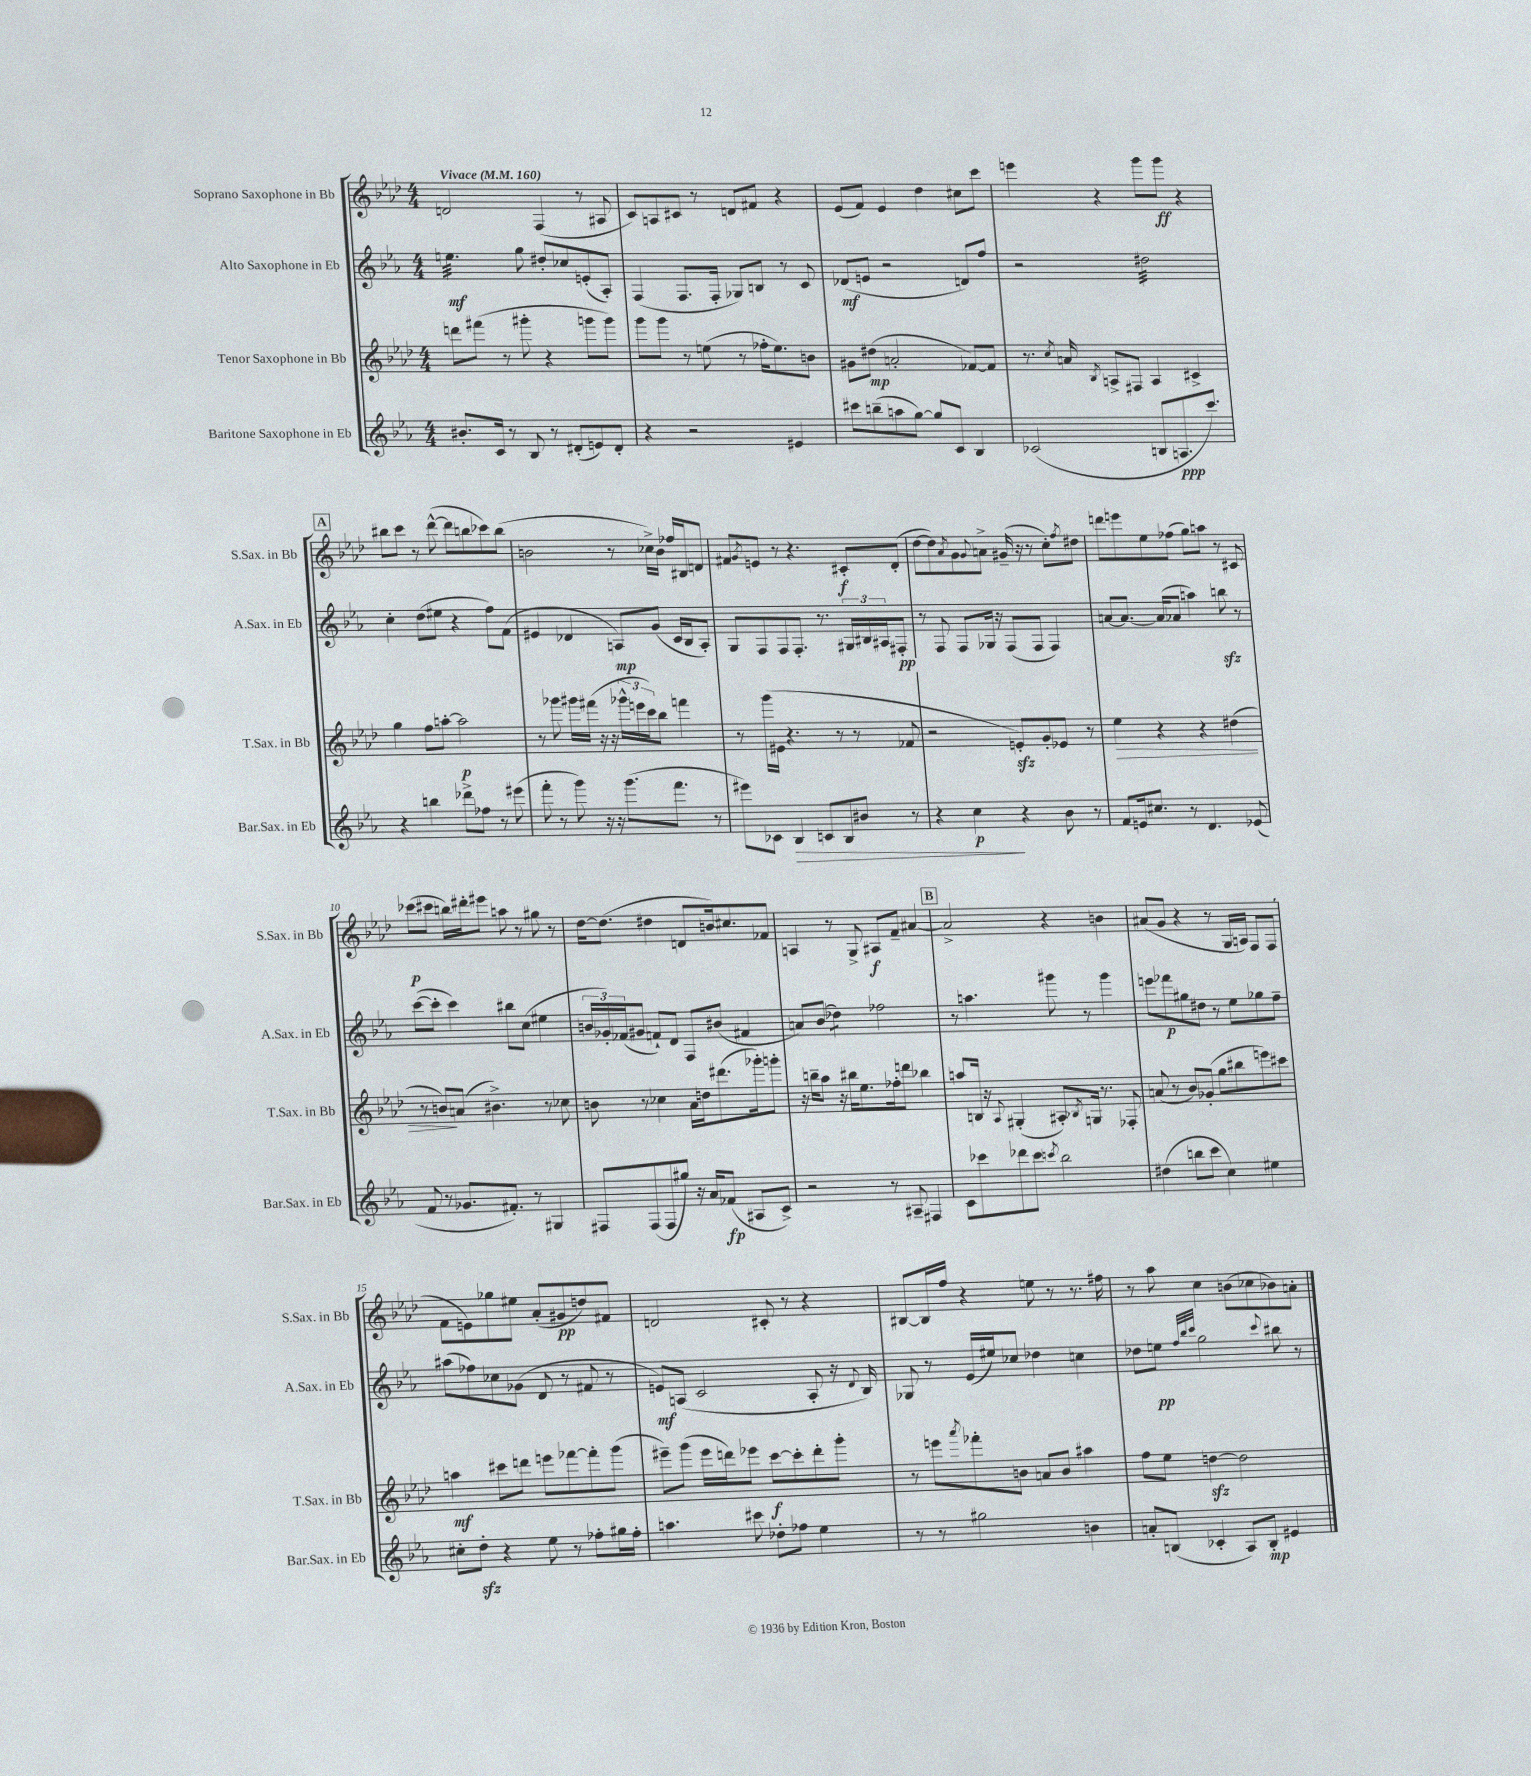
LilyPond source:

<<
\new StaffGroup <<
\new Staff = "s0" \with { instrumentName = "Soprano Saxophone in Bb" shortInstrumentName = "S.Sax. in Bb" } {
    \clef treble \key aes \major \numericTimeSignature \time 4/4 \tempo "Vivace" 4 = 160
    d'2 f4( r8 ais8 |
    c'8) a8 cis'8 r8 d'8 fis'8 r4 |
    ees'8( f'8) ees'4 des''4 cis''8 c'''8 |
    e'''4 r4 g'''8 g'''8\ff r4 |
    \mark \markup { \box "A" } bis''8 c'''8 r8 des'''8~-^( des'''8 b''8 ces'''8) b''8( |
    b'2 r8 ces''16->) b'16 fes''16 bis16 d'8 |
    fis'8 \acciaccatura { g'8 } e'8 r8 r4. cis'8-.\f des'8-.( |
    des''8~ des''8) \acciaccatura { aes'8 } g'8 \appoggiatura { g'8 } a'8-> gis'16--( r16 r8 c''8-.) \acciaccatura { f''8 } dis''8 |
    d'''8 e'''8 ees''8 fes''8( g''8) a''8 r8 cis'8 |
    ces'''8\p( cis'''8 b''16) dis'''16-. eis'''8 a''8 r8 gis''8 r8 |
    des''16~ des''8.( dis''4 d'8 b'16) cis''8. fes'8 |
    a4 r8 g8-> ais8\f f'8-- ais'4~ |
    \mark \markup { \box "B" } ais'2-> r4 b'4 |
    ais'8( g'8 r4 r8 g16 a16) f8 f8( |
    f'8 e'8) ges''8 eis''8 aes'8-.( gis'8\pp d''8) fis'8 |
    d'2 cis'8-. r8 r4 |
    bis8~ bis16 f''16 r4 e''8 r8 r8. fis''16 |
    r8 aes''8 c''4 b'8( ces''8 bes'8) a'8-. \bar "|." |
}
\new Staff = "s1" \with { instrumentName = "Alto Saxophone in Eb" shortInstrumentName = "A.Sax. in Eb" } {
    \clef treble \key ees \major \numericTimeSignature \time 4/4
    e''4.:32\mf g''8 dis''8-. ces''8 e'8-.( aes8-.) |
    f4( f8. f16-. ges8) b8 r8 c'8 |
    des'8\mf( e'8 r2 d'8) f''8 |
    r2 dis''2:32 |
    \mark \markup { \box "A" } c''4-. d''8( eis''8 r4 f''8) f'8( |
    eis'4 des'4 a8\mp) g'8( c'16 bes16 a8-.) |
    g8 f8 f8 f8.-. r8. \tuplet 3/2 { gis16 bis16 ais16 } fis8-.\pp |
    r8 f8 f8 ges16 r16 f8( f8 f4) |
    a'8~ a'8.~ a'16( aes'8 a''4) b''8\sfz r8 |
    c'''8~( c'''8-. c'''4) bis''8 c''8( eis''4 |
    \tuplet 3/2 { b'16 ges'16-.) fes'16( } gis'8 f'8-!) d'8 f8 bis'8( fis'4 |
    a'8) bes'8( des''4:8) fes''2 |
    \mark \markup { \box "B" } r8 a''4. gis'''8 r8 gis'''4 |
    e'''8 fes'''8\p gis''8 dis''8 r8 ees''8 ges''8 f''8-- |
    ais''8( fes''8) ces''8 ges'8( d'8 r8 fis'8 r8 |
    e'8\mf) a8( c'2 a8-. r16 \appoggiatura { d'8 } bes16) |
    ges8 r8 ees'16( eis''16) ces''8 des''4 c''4 |
    des''8 e''8\pp \grace { f''32 bes''32 c'''32 } g''2 \appoggiatura { c'''8 } bis''8 r8 \bar "|." |
}
\new Staff = "s2" \with { instrumentName = "Tenor Saxophone in Bb" shortInstrumentName = "T.Sax. in Bb" } {
    \clef treble \key aes \major \numericTimeSignature \time 4/4
    d'''8 fis'''8( r8 gis'''8-. r4 g'''8 g'''8) |
    g'''8 g'''8 r8 e''8( r8 fes''16-. e''8.) b'8 |
    gis'8 dis''8\mp( a'2-. fes'8~) fes'8 |
    r8. \acciaccatura { c''8 } a'16 \acciaccatura { bes8 } a8-> fis8 a4 cis'4-> |
    \mark \markup { \box "A" } g''4 f''8 a''8~-. a''2\p |
    r8 ges'''8 gis'''16 fis'''16( r16 r16 \tuplet 3/2 { ges'''16-^ e'''16 c'''16) } bes''8 f'''4 |
    r8 g'''16( eis'16 r4. r8 r8 fes'8 |
    r2 e'8-.\sfz) g'8-. ees'8 r8 |
    ees''4\> r4 r4 dis''4( |
    r8 b'8\!) a'8( bis'4.->) r8 ces''8 |
    b'8 r8 ces''4 aes'16 d''16 dis'''8.( ges'''16-.) g'''8-. |
    r16 b''16-- aes''8 r16 bis''16 ees''8. fes''16-. d'''8 bes''4 |
    \mark \markup { \box "B" } a''8 b16 r16 \appoggiatura { aes8 } gis4-.( ais8-.) \acciaccatura { bes8 } g16 r8. fes8-. |
    a'8( r8 bes'8) ges'8-.( g''8 bis''8 e'''8) cis'''8 |
    a''4\mf cis'''8 d'''8 e'''8 fes'''8~ fes'''8-. g'''8( |
    eis'''8--) g'''8( eis'''16 d'''16) ees'''8 c'''8~\f c'''8-. d'''8-. g'''8-. |
    r8 e'''8 \acciaccatura { aes'''8 } fes'''8-. b'8 a'8 b'8 ais''4 |
    f''8 ees''8 d''4~\sfz d''2 \bar "|." |
}
\new Staff = "s3" \with { instrumentName = "Baritone Saxophone in Eb" shortInstrumentName = "Bar.Sax. in Eb" } {
    \clef treble \key ees \major \numericTimeSignature \time 4/4
    bis'8.-. c'16 r8 bes8 r8 dis'8-.( e'8) dis'8-. |
    r4 r2 eis'4 |
    cis'''8 b''8--( a''8 g''8~) g''8 c'8 bes4 |
    ces'2( b8 a8.\ppp c'''8.) |
    \mark \markup { \box "A" } r4 b''4 des'''8-> fes''8 r8 eis'''8( |
    f'''8-. r8 g'''8) r16 r16 g'''8.( f'''8. r8 |
    eis'''8) ces'8 bes4\> c'8 bes8 bis'8 r8 |
    r4 c''4\p\! r4 bes'8 r8 |
    f'8 e'16 cis''8. r8 d'4. ees'8( |
    f'8 r8 ges'8. fis'8.-.) r8 gis4 |
    fis8 fis8( fis8 gis''8) r16 aes'16 fes'8\fp( ais8 c'8->) |
    r2 r8 ais8-- fis4 |
    \mark \markup { \box "B" } c'8 ces'''8 des'''8 ces'''8 \acciaccatura { c'''8 } bes''2 |
    dis''4( b''8 c'''8 c''4) eis''4 |
    cis''8-. d''8-.\sfz r4 ees''8 r8 fes''8-. gis''16 fes''16-. |
    a''4. cis'''8 des''8-. fes''8 ees''4 |
    r8 r8 gis''2 b'4 |
    a'8-. b8( ces'4-. aes8) b8-.\mp eis'4 \bar "|." |
}
>>
>>
